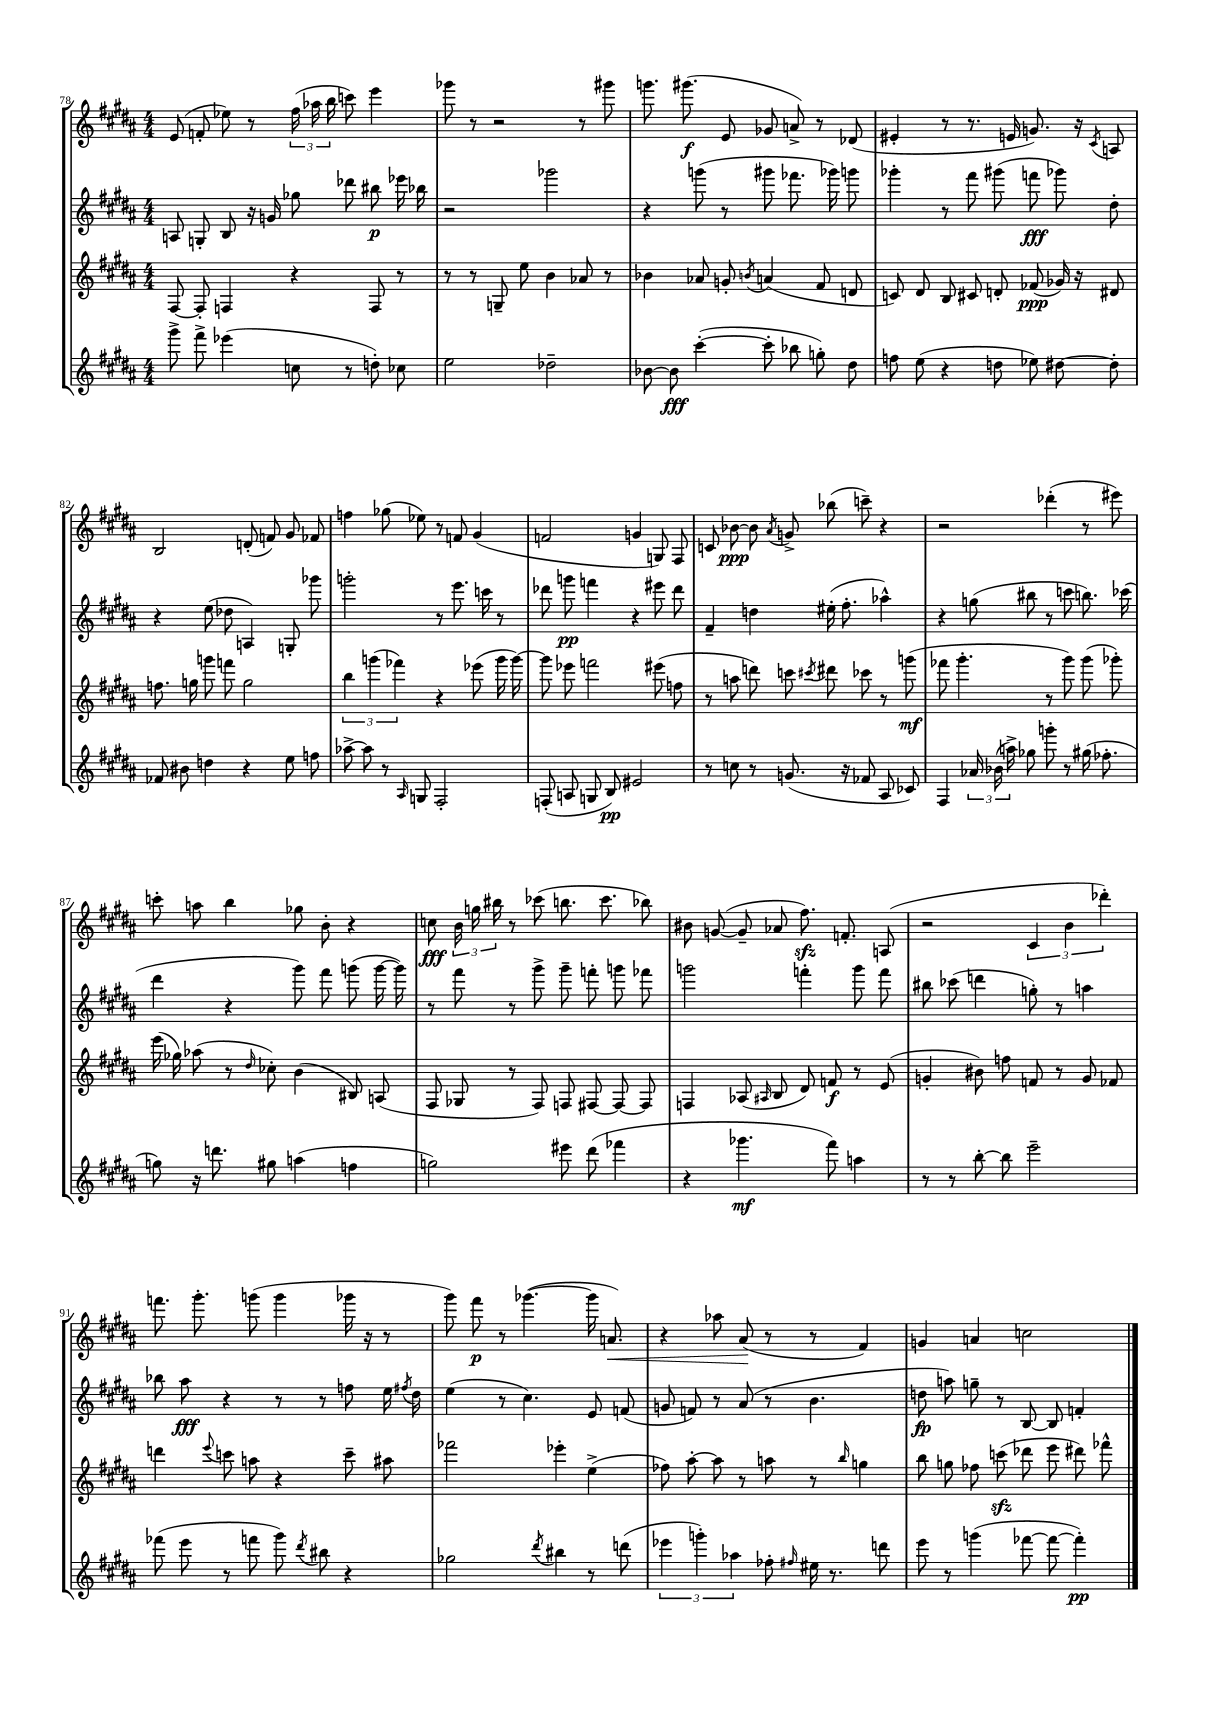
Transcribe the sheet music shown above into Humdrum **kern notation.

**kern	**kern	**kern	**kern
*staff4	*staff3	*staff2	*staff1
*clefG2	*clefG2	*clefG2	*clefG2
*k[f#c#g#d#a#]	*k[f#c#g#d#a#]	*k[f#c#g#d#a#]	*k[f#c#g#d#a#]
*M4/4	*M4/4	*M4/4	*M4/4
8ggg#^\	[8F#/	8A/	(8e/
8fff#^\	8F#'/]	8G'/	8f'/
(4eee-\	4F/	8B/	8ee-\)
.	.	16r	8r
.	.	16g/	.
8cc\	4r	8gg-\	(24ff#\
.	.	.	24aa-\
.	.	.	24bb\
8r	.	8ddd-\	8ccc\)
8dd'\)	8F/	8bb#\	4eee\
8cc-\	8r	16eee-\	.
.	.	16bb-\	.
=	=	=	=
2ee\	8r	2r	8ggg-\
.	8r	.	8r
.	8G~/	.	2r
.	8ee\	.	.
2dd-~\	4b\	2ggg-\	.
.	8a-/	.	8r
.	8r	.	8ggg#\
=	=	=	=
[8b-\	4b-\	4r	8.ggg\
8b-\]	.	.	.
.	.	.	(8.ggg#\
([4ccc#'\	8a-/	(8ggg\	.
.	8g'/	8r	8e/
.	8qb/	.	.
8ccc#'\]	(4a/	8ggg#\	8g-/
8bb-\	.	8.fff-\	8a^/)
8gg'\)	8f#/	.	8r
.	.	16ggg-\)	.
8dd#\	8d/	8ggg\	(8d-/
=	=	=	=
8ff\	8c/)	4ggg-'\	4e#'/
(8ee\	8d#/	.	.
4r	8B/	8r	8r
.	8c#/	8fff#\	8.r
8dd\	8d'/	(8ggg#\	.
.	.	.	16e/
8ee-\)	(8f-/	8fff\	8.g/)
[8dd#\	16g-/)	8ggg-\)	.
.	16r	.	16r
.	.	.	8qc#/
8dd#'\]	8d#/	8dd#'\	8A/
=	=	=	=
8f-/	8.ff\	4r	2B/
8b#\	.	.	.
.	16gg\	.	.
4dd\	8ggg\	(8ee\	.
.	8fff\	8dd-\	.
4r	2gg\	4A/)	(8d'/
.	.	.	8f/)
8ee\	.	8G'/	8g#/
8ff\	.	8ggg-\	8f-/
=	=	=	=
[8aa-^\	6bb\	2ggg'\	4ff\
8aa-\]	.	.	.
.	(6ggg\	.	.
8r	.	.	(8gg-\
.	6fff-\)	.	.
16qqA#/	.	.	.
8G/	.	.	8ee-\)
2F#'/	4r	8r	8r
.	.	8.eee\	8f/
.	(8eee-\	.	(4g#/
.	.	16ccc\	.
.	16ggg\	8r	.
.	[16ggg\)	.	.
=	=	=	=
(8F'/	8ggg\]	8ddd-\	2f/
8A/	8eee-\	8ggg\	.
8G/	2fff\	4fff\	.
8B/)	.	.	.
2e#/	.	4r	4g/
.	(8eee#\	8eee#\	8G/)
.	8ff\	8ddd-\	8F#/
=	=	=	=
8r	8r	4f#~/	8c/
8cc\	8aa\	.	[8b-\
8r	8ddd\)	4dd\	8b-\]
.	.	.	8qa#/
(8.g/	8ccc\	.	8g^/
.	8qccc#/	.	.
.	8ddd#\	(16ee#'\	(8bb-\
16r	.	8.ff#'\	.
8f-/	8ccc-\	.	8ccc~\)
8A#/	8r	4aa-^^\)	4r
8c-/)	(8ggg\	.	.
=	=	=	=
4F#/	8fff-\	4r	2r
.	4.ggg#'\	.	.
24a-/	.	(8gg\	.
(24b-\	.	.	.
24aa^\)	.	.	.
8gg-\	.	8bb#\	.
8ggg'\	8r	8r	(4ddd-'\
8r	8ggg#\)	8ccc\	.
(16gg#\	(8ggg#\	8.bb\)	8r
8.ff-'\	.	.	.
.	8ggg-'\)	.	8eee#\)
.	.	(16ccc-\	.
=	=	=	=
8gg\)	(16eee\	4ddd#\	8ccc'\
.	16gg-\)	.	.
16r	(8aa-\	.	8aa\
8.ddd\	.	.	.
.	8r	4r	4bb\
.	16qqdd#/	.	.
8gg#\	8cc-'\)	.	.
(4aa\	(4b\	8ggg#\)	8gg-\
.	.	8fff#\	8b'\
4ff\	8B#/)	(8ggg\	4r
.	(8A/	[16ggg\	.
.	.	16ggg\])	.
=	=	=	=
2gg\)	8F#/	8r	8cc\
.	8G-/	8fff#\	24b\
.	.	.	24gg\
.	.	.	24bb#\
.	8r	8r	8r
.	8F#/)	8ggg#^\	(8ccc-\
8eee#\	8F/	8ggg#~\	8.bb\
(8ddd#\	[8F#/	8fff'\	.
.	.	.	8.ccc-\
4fff-\	8F#/_	8ggg\	.
.	8F#/]	8fff-\	8bb-\)
=	=	=	=
4r	4F/	2ggg\	8b#\
.	.	.	([8g/
4.ggg-\	(8A-/	.	8g~/]
.	16qqA#/	.	.
.	8B/	.	8a-/
.	8d#/)	4fff'\	8.ff#\)
8fff#\)	8f/	.	.
.	.	.	8.f'/
4aa\	8r	8ggg\	.
.	(8e/	8fff\	(8A/
=	=	=	=
8r	4g'/	8bb#\	2r
8r	.	(8ccc-\	.
[8bb'\	8b#\)	4ddd\	.
8bb\]	8ff\	.	.
2eee~\	8f/	8gg'\)	6c#/
.	8r	8r	.
.	.	.	6b\
.	8g/	4aa\	.
.	.	.	6ddd-'\)
.	8f-/	.	.
=	=	=	=
(8fff-\	4ddd\	8bb-\	8.fff\
8eee\	.	8aa#\	.
.	.	.	8.ggg#'\
.	8qqeee/	.	.
8r	8ccc\	4r	.
8fff\	8aa\	.	(8ggg\
8ggg#\)	4r	8r	4ggg\
8qddd#/	.	.	.
8bb#\	.	8r	.
4r	8ccc~\	8ff\	16ggg-\
.	.	.	16r
.	8aa#\	16ee\	8r
.	.	8qff#/	.
.	.	16dd#\	.
=	=	=	=
2gg-\	2fff-\	(4ee\	8ggg#\)
.	.	.	8fff#\
.	.	8r	8r
.	.	4.cc#\)	([4.ggg-\
8qddd#/	.	.	.
4bb#\	4eee-'\	.	.
8r	(4ee^\	8e/	16ggg-\]
.	.	.	8.a/)
(8ddd\	.	(8f/	.
=	=	=	=
6eee-\	8ff-\)	8g/	4r
.	[8aa#'\	8f/)	.
6ggg'\)	.	.	.
.	8aa#\]	8r	8aa-\
6aa-\	.	.	.
.	8r	(8a#/	(8a#/
8ff-'\	8aa\	8r	8r
16qqff#/	.	.	.
16ee#\	8r	4.b\	8r
8.r	.	.	.
.	16qqbb/	.	.
.	4gg\	.	4f#/)
8ddd\	.	.	.
=	=	=	=
8eee\	8bb\	8dd\	4g/
8r	8gg\	8aa\)	.
(4ggg\	8ff-\	8gg~\	4a/
.	(8ccc\	8r	.
[8fff-\	8ddd-\	[8B/	2cc\
8fff-\_	8eee\	8B/]	.
4fff-'\])	8ddd#\)	4f'/	.
.	8fff-^^\	.	.
==	==	==	==
*-	*-	*-	*-
